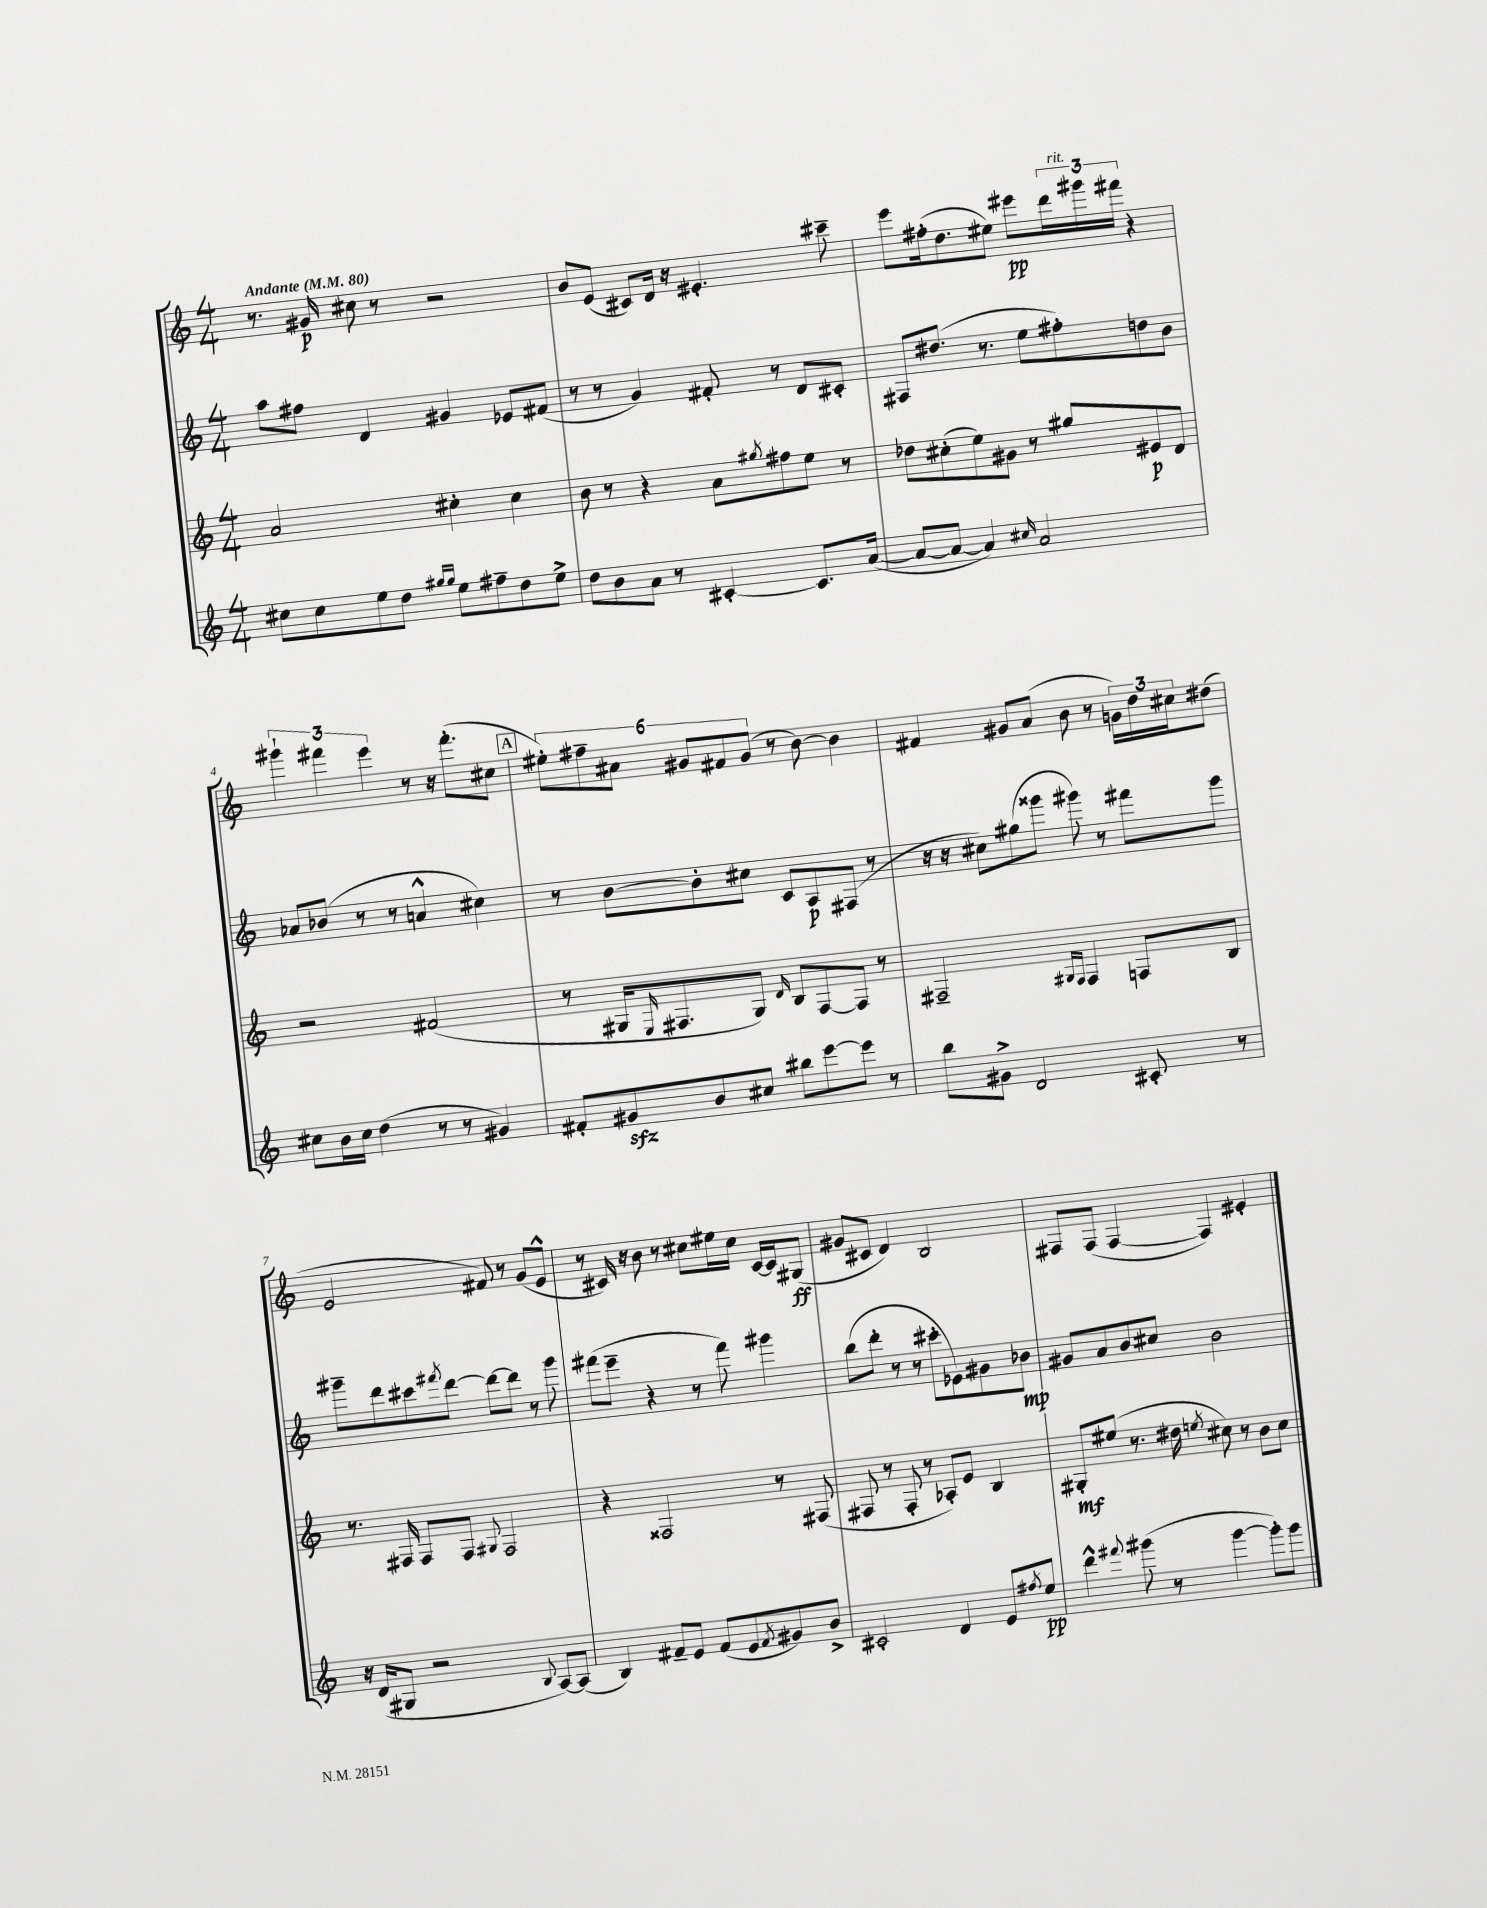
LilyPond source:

<<
\new StaffGroup <<
\new Staff = "s0" {
    \clef treble \key c \major \numericTimeSignature \time 4/4 \tempo "Andante" 4 = 80
    r8. gis'16\p cis''8 r8 r2 |
    b'8 e'8( cis'8) d'16 r16 eis'4.-. cis'''8-- |
    e'''8 fis''16-.( d''8. eis''8) eis'''8\pp \tuplet 3/2 { d'''16 gis'''16^\markup { \italic "rit." } fis'''16 } r4 |
    \tuplet 3/2 { gis'''4-! fis'''4 e'''4 } r8 r16 fis'''8.-.( cis''8 |
    \mark \markup { \box "A" } \tuplet 6/4 { eis''8-.) fis''8-- ais'8 gis'8 fis'8 gis'8( } r8 b'8~) b'4 |
    fis'4 gis'8 a'8( b'8 r8 \tuplet 3/2 { g'16) d''16 cis''16 } dis''8( |
    e'2 fis'8) r8 g'8( e'8-^ |
    r8 cis'16) r16 b'8 r8 cis''8 eis''16 cis''16 cis'16~ cis'16 gis8\ff( |
    gis'8 cis'8 d'4) b2 |
    fis8 fis8( fis4~ fis4) eis'4-. \bar "|." |
}
\new Staff = "s1" {
    \clef treble \key c \major \numericTimeSignature \time 4/4
    a''8 fis''8 d'4 gis'4 ees'8 fis'8( |
    r8 r8 g'4) fis'8-. r8 d'8 cis'8-. |
    fis8 dis''8.( r8. e''8 fis''8-.) d''8 b'8 |
    aes'8 bes'8( r8 r8 a'4-^ cis''4) |
    \mark \markup { \box "A" } r8 b'8~ b'8-. cis''8 c'8 a8\p fis8( r8 |
    r16 r16 cis''8) gis''8( gisis'''8 gis'''8) r8 fis'''8 gis'''8 |
    gis'''8-- d'''8 cis'''8 \acciaccatura { fis'''8 } d'''8~ d'''8~ d'''8 r8 gis'''8 |
    fis'''8( e'''8-- r4 r8 fis'''8) gis'''4 |
    b''8( d'''8-. r8 r8 cis'''8-. ees'8) gis'8 bes'8\mp |
    gis'8 a'8 b'8 cis''8 b'2 \bar "|." |
}
\new Staff = "s2" {
    \clef treble \key c \major \numericTimeSignature \time 4/4
    a'2 cis''4-. cis''4 |
    b'8 r8 r4 a'8 \acciaccatura { gis''8 } fis''8 e''8 r8 |
    des''8 cis''8-.( e''8) gis'8 r8 gis''8 eis'8\p d'8 |
    r2 fis'2( |
    \mark \markup { \box "A" } r8 gis16 \grace { e16 } fis8. gis8) \grace { d'16 } b8 fis8~ fis8 r8 |
    fis2-- \grace { gis16 fis16 } fis4 f8 b8 |
    r8. fis16 fis8 fis8 \appoggiatura { gis8 } fis2 |
    r4 fisis2 r8 fis8( |
    fis8 r8 fis8-. r8 aes8-.) e'8 b4 |
    gis8-.\mf eis''8( r8. dis''16 \acciaccatura { e''8 } cis''8) r8 b'8 cis''8 \bar "|." |
}
\new Staff = "s3" {
    \clef treble \key c \major \numericTimeSignature \time 4/4
    cis''8 cis''8 e''8 d''8 \grace { gis''16 gis''16 } e''8 fis''8-- d''8 e''8-> |
    d''8 b'8 a'8 r8 cis'4~-. cis'8. a'16~( |
    a'8~ a'8~ a'4) \grace { cis''16 } a'2 |
    cis''8 b'16 cis''16 d''4( r8 r8 gis'4) |
    \mark \markup { \box "A" } fis'8-. gis'8\sfz b'8 cis''8 bis''8 e'''8~ e'''8 r8 |
    b''8 gis'8-> d'2 cis'8-. r8 |
    r16 d'16( gis8 r2 \appoggiatura { b8 } a8~) a8( |
    b4) fis'8-- e'8 fis'8( e'8 \acciaccatura { fis'8 } gis'8) b'8-> |
    cis'2-. d'4 e'8 \acciaccatura { fis''8 } e''8\pp |
    d'''4-^ \appoggiatura { fis'''8 } gis'''8( r8 gis'''4~ gis'''8-.) gis'''8 \bar "|." |
}
>>
>>
